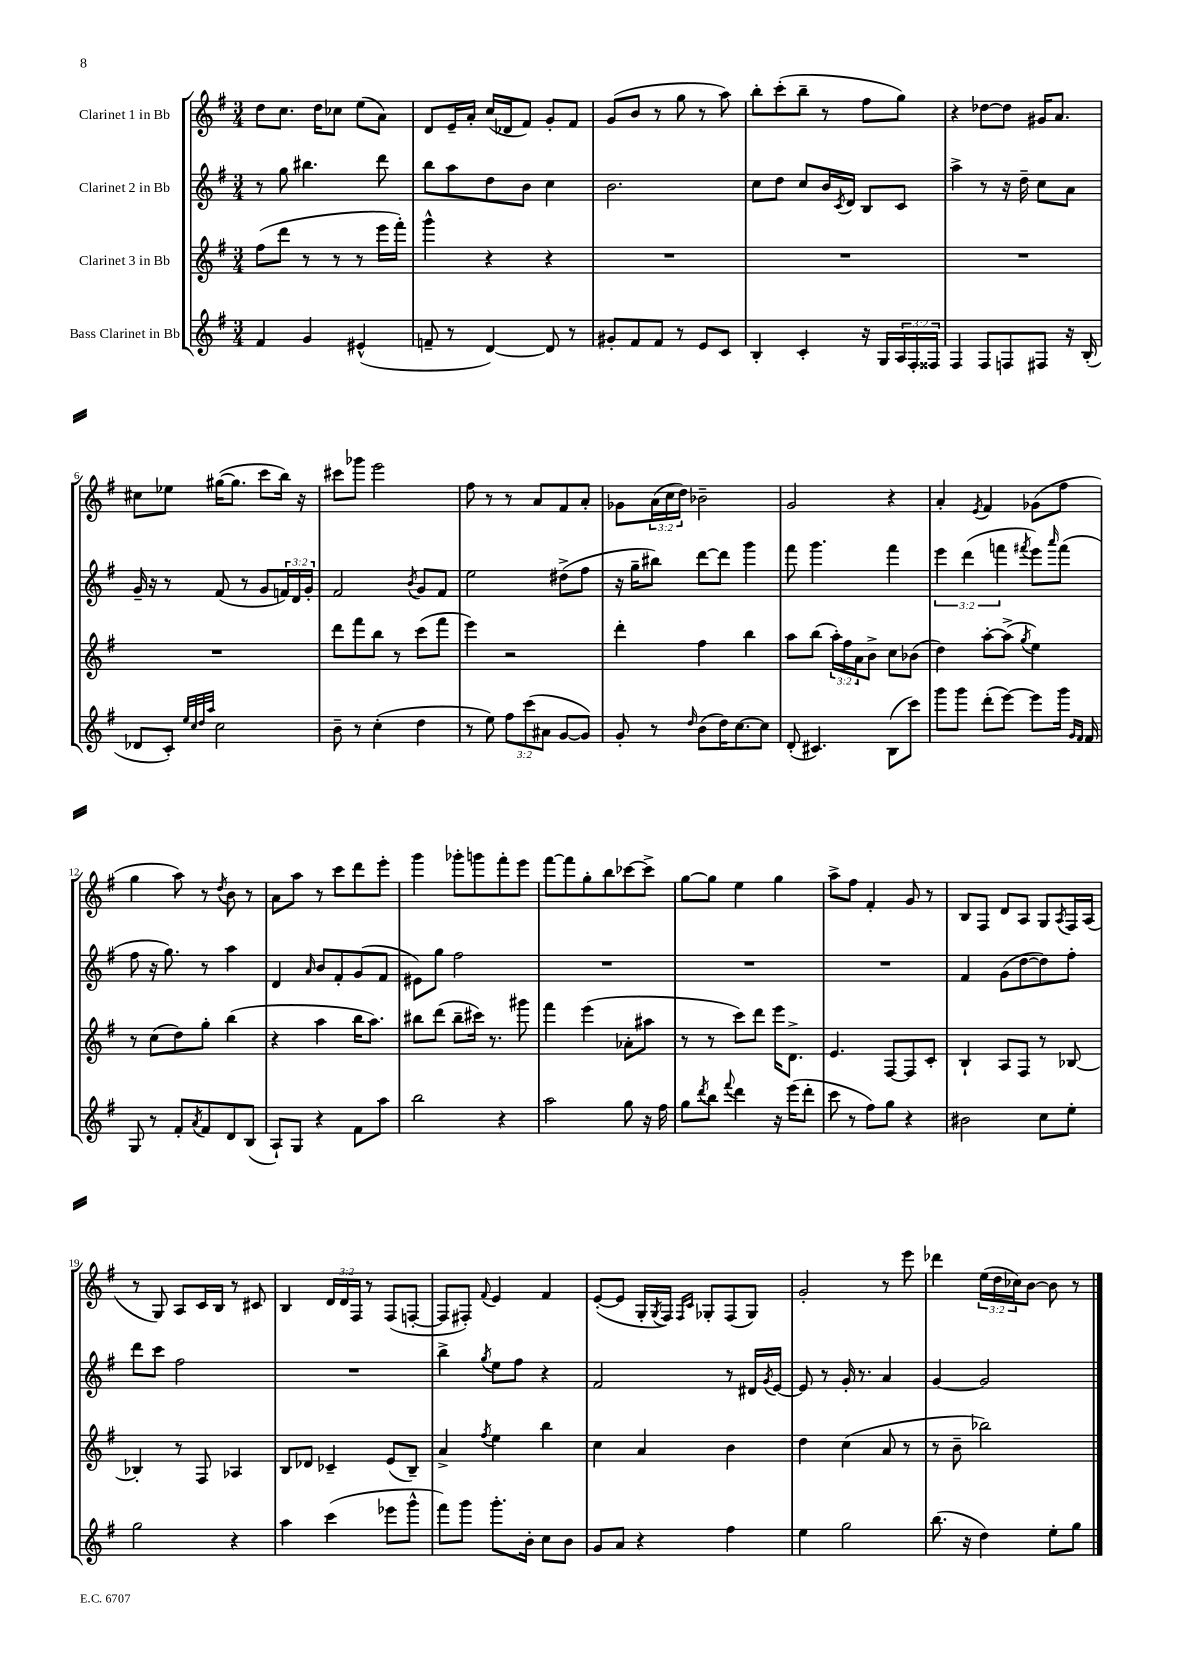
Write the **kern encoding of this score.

**kern	**kern	**kern	**kern
*staff4	*staff3	*staff2	*staff1
*clefG2	*clefG2	*clefG2	*clefG2
*k[f#]	*k[f#]	*k[f#]	*k[f#]
*M3/4	*M3/4	*M3/4	*M3/4
4f#	(8ff#	8r	8dd
.	8ddd	8gg	8.cc
4g	8r	4.bb#	.
.	.	.	16dd
.	8r	.	8cc-
(4e#^^	8r	.	(8ee
.	16eee	8ddd	8a)
.	16fff#')	.	.
=	=	=	=
8f~	4ggg^^	8bb	8d
8r	.	8aa	16e~
.	.	.	16a'
[4d)	4r	8dd	(16cc
.	.	.	16d-
.	.	8b	8f#)
8d]	4r	4cc	8g'
8r	.	.	8f#
=	=	=	=
8g#'	2.r	2.b	(8g
8f#	.	.	8b
8f#	.	.	8r
8r	.	.	8gg
8e	.	.	8r
8c	.	.	8aa)
=	=	=	=
4B'	2.r	8cc	8bb'
.	.	8dd	(8ccc'
4c'	.	8cc	8bb~
.	.	16b	8r
.	.	8qc	.
.	.	16d	.
16r	.	8B	8ff#
16G	.	.	.
24A	.	8c	8gg)
24F#'	.	.	.
24F##	.	.	.
=	=	=	=
4F#	2.r	4aa^	4r
8F#	.	8r	[8dd-
8F	.	16r	8dd-]
.	.	16dd~	.
8F#	.	8cc	16g#
.	.	.	8.a
16r	.	8a	.
(16B'	.	.	.
=	=	=	=
8d-	2.r	16g~	8cc#
.	.	16r	.
8c')	.	8r	8ee-
32qqee	.	.	.
32qqcc	.	.	.
32qqdd	.	.	.
32qqaa	.	.	.
2cc	.	(8f#	([16gg#
.	.	.	8.gg#]
.	.	8r	.
.	.	8g	8ccc
.	.	24f)	16bb)
.	.	24d	.
.	.	.	16r
.	.	24g'	.
=	=	=	=
8b~	8ddd	2f#	8ccc#
8r	8fff#	.	8ggg-
(4cc'	8bb	.	2eee
.	8r	.	.
.	.	8qb	.
4dd	(8ccc	8g	.
.	8fff#	8f#	.
=	=	=	=
8r	4eee)	2ee	8ff#
8ee)	.	.	8r
12ff#	2r	.	8r
(12ccc	.	.	.
.	.	.	8a
12a#	.	.	.
[8g	.	(8dd#^	8f#
8g])	.	8ff#	8a'
=	=	=	=
8g'	4ddd'	16r	8g-
.	.	16gg~	.
8r	.	8bb#)	(24a
.	.	.	24cc
.	.	.	24dd)
16qqdd	.	.	.
(8b	4ff#	[8ddd	2b-~
16dd)	.	8ddd]	.
[8.cc	.	.	.
.	4bb	4ggg	.
8cc]	.	.	.
=	=	=	=
(8d'	8aa	8fff#	2g
4.c#)	(8bb	4.ggg	.
.	24aa')	.	.
.	24ff#	.	.
.	24a	.	.
.	8b^	.	.
(8B	8cc	4fff#	4r
8ccc)	(8b-	.	.
=	=	=	=
8ggg	4dd)	6eee	4a'
8ggg	.	.	.
.	.	(6ddd	.
.	.	.	8qe
(8ddd'	[8aa'	.	4f#
.	.	6fff	.
[8eee)	(8aa^]	.	.
.	8qgg	8qfff#	.
8eee]	4ee)	8eee)	(8g-
.	.	16qqaaa	.
16ggg	.	(8fff#	8ff#
16qqg	.	.	.
16qqf#	.	.	.
16f#	.	.	.
=	=	=	=
8G	8r	8ff#	4gg
8r	(8cc	16r	.
.	.	8.gg)	.
8f#'	8dd)	.	8aa)
8qa	.	.	.
8f#	8gg'	8r	8r
.	.	.	8qdd
8d	(4bb	4aa	8b
(8B	.	.	8r
=	=	=	=
8A`)	4r	4d	8a
8G	.	.	8aa
.	.	16qqa	.
4r	4aa	8b	8r
.	.	8f#'	8ccc
8f#	16bb	(8g	8ddd
.	8.aa)	.	.
8aa	.	8f#	8eee'
=	=	=	=
2bb	8bb#	8e#)	4ggg
.	(8ddd	8gg	.
.	8bb#~	2ff#	8ggg-'
.	16ccc#)	.	8ggg
.	8.r	.	.
4r	.	.	8fff#'
.	8ggg#	.	8eee
=	=	=	=
2aa	4fff#	2.r	[8fff#
.	.	.	8fff#]
.	(4eee	.	8gg'
.	.	.	8bb
8gg	8a-'	.	[8ccc-
16r	8aa#	.	8ccc-^]
16ff#	.	.	.
=	=	=	=
8gg	8r	2.r	[8gg
8qddd	.	.	.
8bb	8r	.	8gg]
8qqfff#	.	.	.
4ddd	8ccc)	.	4ee
.	8ddd	.	.
16r	16eee	.	4gg
(16eee	8.d^	.	.
8ddd'	.	.	.
=	=	=	=
8ccc	4.e	2.r	8aa^
8r	.	.	8ff#
8ff#)	.	.	4f#'
8gg	[8F#	.	.
4r	8F#]	.	8g
.	8c'	.	8r
=	=	=	=
2b#	4B`	4f#	8B
.	.	.	8F#
.	8A	(8g	8d
.	8F#	[8dd	8A
8cc	8r	8dd])	8G
.	.	.	8qA
8ee'	[8B-	8ff#'	16F#
.	.	.	(16A
=	=	=	=
2gg	4B-']	8ddd	8r
.	.	8ccc	8G)
.	8r	2ff#	8A
.	8F#	.	16c
.	.	.	16B
4r	4A-	.	8r
.	.	.	8c#
=	=	=	=
4aa	8B	2.r	4B
.	8d-	.	.
(4ccc	4c-~	.	24d
.	.	.	24d
.	.	.	24F#
.	.	.	8r
8eee-	(8e	.	(8F#
8ggg^^	8B~)	.	[8F'
=	=	=	=
8fff#)	4a^	4bb^	8F]
8ggg	.	.	8F#')
.	8qff#	8qgg	8qqf#
8.ggg'	4ee	8ee	4e
.	.	8ff#	.
16b'	.	.	.
8cc	4bb	4r	4f#
8b	.	.	.
=	=	=	=
8g	4cc	2f#	([8e'
8a	.	.	8e]
4r	4a	.	16G'
.	.	.	8qG
.	.	.	16F#)
.	.	.	16qqF#
.	.	.	16qqc
.	.	.	8G-'
4ff#	4b	8r	(8F#
.	.	16d#	8G-)
.	.	8qg	.
.	.	[16e	.
=	=	=	=
4ee	4dd	8e]	2g'
.	.	8r	.
2gg	(4cc	16g'	.
.	.	8.r	.
.	8a	4a	8r
.	8r	.	8eee
=	=	=	=
(8.bb	8r	[4g	4ddd-
.	8b~	.	.
16r	.	.	.
4dd)	2bb-)	2g]	(24ee
.	.	.	24dd
.	.	.	24cc-)
.	.	.	[8b
8ee'	.	.	8b]
8gg	.	.	8r
==	==	==	==
*-	*-	*-	*-
